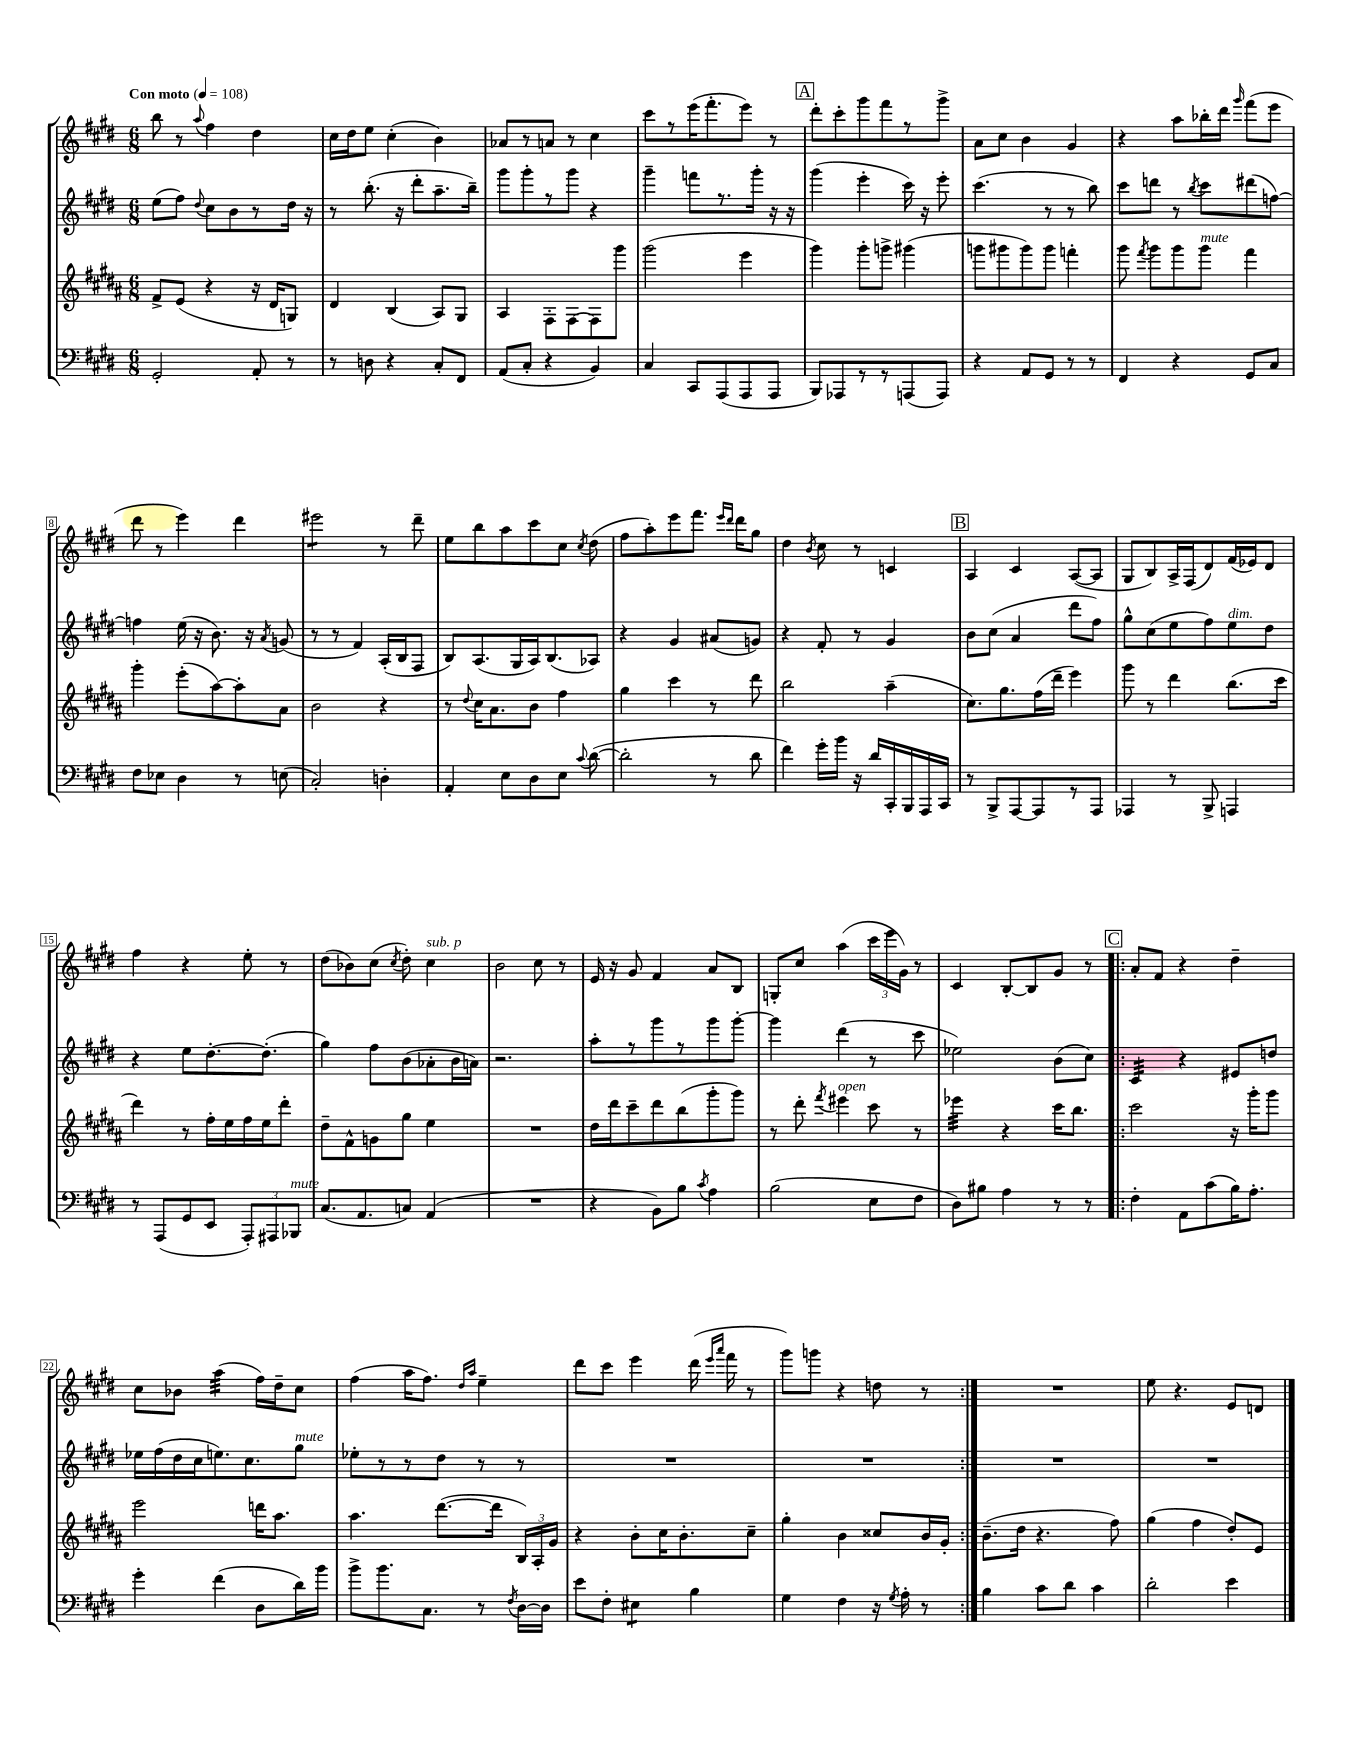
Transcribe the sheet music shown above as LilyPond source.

<<
\new StaffGroup <<
\new Staff = "s0" {
    \clef treble \key e \major \numericTimeSignature \time 6/8 \tempo "Con moto" 4 = 108
    \autoBeamOff b''8 r8 \appoggiatura { a''8 } fis''4 dis''4 |
    cis''16[ dis''16 e''8] cis''4-.( b'4) |
    aes'8[ r8 a'8] r8 cis''4 |
    cis'''8[ r8 e'''16( fis'''8.-. e'''8]) r8 |
    \mark \markup { \box "A" } dis'''8[-. cis'''8-. gis'''8 fis'''8 r8 gis'''8]-> |
    a'8[ cis''8] b'4 gis'4 |
    r4 a''8[ bes''16-. dis'''16] \grace { gis'''16 } fis'''8[( e'''8] |
    dis'''8 r8 e'''4) dis'''4 |
    eis'''2:8 r8 dis'''8-- |
    e''8[ b''8 a''8 cis'''8 cis''8] \acciaccatura { cis''8 } dis''8( |
    fis''8[ a''8-.) e'''8 fis'''8.] \grace { e'''16[ dis'''16] } dis'''16[ gis''8] |
    dis''4 \acciaccatura { b'8 } cis''8 r8 c'4 |
    \mark \markup { \box "B" } a4 cis'4 a8[~( a8] |
    gis8[ b8) a16-> fis16( dis'8) fis'16( ees'16) dis'8] |
    fis''4 r4 e''8-. r8 |
    dis''8[( bes'8) cis''8]( \acciaccatura { cis''8 } dis''8-.) cis''4^\markup { \italic "sub. p" } |
    b'2 cis''8 r8 |
    e'16 r16 gis'8 fis'4 a'8[ b8] |
    g8[-. cis''8] a''4( \tuplet 3/2 { cis'''16[ e'''16 gis'16]) } r8 |
    cis'4 b8[~-. b8 gis'8] r8 |
    \repeat volta 2 { \mark \markup { \box "C" } a'8[-. fis'8] r4 dis''4-- |
    cis''8[ bes'8] a''4:32( fis''16[) dis''16-- cis''8] |
    fis''4( a''16[ fis''8.]) \grace { dis''16[ a''16] } e''4-- |
    dis'''8[ cis'''8] e'''4 dis'''16( \grace { e'''16[ a'''16] } fis'''16 r8 |
    gis'''8[) g'''8] r4 d''8 r8 | }
    R2. |
    e''8 r4. e'8[ d'8] \bar "|." |
}
\new Staff = "s1" {
    \clef treble \key e \major \numericTimeSignature \time 6/8
    \autoBeamOff e''8[( fis''8]) \appoggiatura { dis''8 } cis''8[ b'8 r8 dis''16] r16 |
    r8 b''8.-.( r16 dis'''8[-. a''8.-- b''16]--) |
    gis'''8[ gis'''8-. r8 gis'''8] r4 |
    gis'''4-- f'''8[ r8. gis'''16]-. r16 r16 |
    \mark \markup { \box "A" } gis'''4( e'''4-. cis'''16) r16 e'''8-. |
    cis'''4.( r8 r8 b''8) |
    cis'''8[ d'''8] r8 \acciaccatura { b''8 } cis'''8[ dis'''8( f''8]~) |
    f''4 e''16( r16 b'8.) r16 \acciaccatura { a'8 } g'8( |
    r8 r8 fis'4) a16[-.( b16 fis8] |
    b8[) a8.( gis16 a16) b8.( aes8]) |
    r4 gis'4 ais'8[( g'8]) |
    r4 fis'8-. r8 gis'4 |
    \mark \markup { \box "B" } b'8[ cis''8]( a'4 dis'''8[ fis''8]) |
    gis''8[-^ cis''8( e''8 fis''8) e''8^\markup { \italic "dim." } dis''8] |
    r4 e''8[ dis''8.~-. dis''8.]-.( |
    gis''4) fis''8[ b'8( aes'8-. b'16 a'16]) |
    r2. |
    a''8[-. r8 gis'''8 r8 gis'''8 gis'''8]~-. |
    gis'''4 dis'''4( r8 cis'''8 |
    ees''2) b'8[( cis''8]) |
    \repeat volta 2 { \mark \markup { \box "C" } cis'4:32 r4 eis'8[ d''8] |
    ees''16[ fis''16( dis''16 cis''16 e''8.) cis''8. gis''8]^\markup { \italic "mute" } |
    ees''8[-. r8 r8 dis''8] r8 r8 |
    R2. |
    R2. | }
    R2. |
    R2. \bar "|." |
}
\new Staff = "s2" {
    \clef treble \key b \major \numericTimeSignature \time 6/8
    \autoBeamOff fis'8[-> e'8]( r4 r16 dis'16[ g8]) |
    dis'4 b4( ais8[) gis8] |
    ais4 fis8[-. fis8~ fis8 gis'''8] |
    gis'''2( e'''4 |
    \mark \markup { \box "A" } gis'''4) gis'''8[-. g'''8]-> gis'''4( |
    g'''8[ gis'''8 gis'''8) gis'''8] f'''4-. |
    gis'''8 \acciaccatura { fis'''8 } gis'''8[ gis'''8 gis'''8]^\markup { \italic "mute" } fis'''4 |
    gis'''4-. e'''8[-.( ais''8~) ais''8-. ais'8] |
    b'2 r4 |
    r8 \appoggiatura { dis''8 } cis''16[ ais'8. b'8] fis''4 |
    gis''4 cis'''4 r8 dis'''8 |
    b''2 ais''4--( |
    \mark \markup { \box "B" } cis''8.[) gis''8. fis''16( dis'''16]-- e'''4) |
    gis'''8 r8 dis'''4 b''8.[( cis'''16] |
    dis'''4) r8 fis''16[-. e''16 fis''16 e''16 dis'''8]-. |
    dis''8[-- fis'8-^ g'8 gis''8] e''4 |
    R2. |
    dis''16[ dis'''16 cis'''8-- dis'''8 b''8( gis'''8-. gis'''8]) |
    r8 dis'''8-. \acciaccatura { fis'''8 } eis'''4^\markup { \italic "open" } cis'''8 r8 |
    ees'''4:32 r4 cis'''16[ b''8.] |
    \repeat volta 2 { \mark \markup { \box "C" } cis'''2 r16 gis'''16[-. gis'''8] |
    e'''2 d'''16[ ais''8.] |
    ais''4. dis'''8.[~( dis'''16] \tuplet 3/2 { b16[) ais16-. gis'16] } |
    r4 b'8[-. cis''16 b'8.-. cis''8]-- |
    gis''4-. b'4 cisis''8[ b'16 gis'16]-. | }
    b'8.[--( dis''16] r4. fis''8) |
    gis''4( fis''4 dis''8[-.) e'8] \bar "|." |
}
\new Staff = "s3" {
    \clef bass \key e \major \numericTimeSignature \time 6/8
    \autoBeamOff gis,2-. a,8-. r8 |
    r8 d8 r4 cis8[-. fis,8] |
    a,8[( cis8]-. r4 b,4) |
    cis4 cis,8[ a,,8( a,,8 a,,8] |
    \mark \markup { \box "A" } b,,8[) aes,,8 r8 r8 a,,8( a,,8]) |
    r4 a,8[ gis,8] r8 r8 |
    fis,4 r4 gis,8[ cis8] |
    fis8[ ees8] dis4 r8 e8( |
    cis2-.) d4-. |
    a,4-. e8[ dis8 e8] \appoggiatura { cis'8 } dis'8~( |
    dis'2-. r8 dis'8 |
    fis'4) gis'16[-. b'16] r16 dis'16[ cis,16-. b,,16 a,,16 cis,16] |
    \mark \markup { \box "B" } r8 b,,8[-> a,,8~ a,,8 r8 a,,8] |
    aes,,4 r8 b,,8-> a,,4 |
    r8 a,,8[( gis,8 e,8] \tuplet 3/2 { a,,8[-.) ais,,8 bes,,8]^\markup { \italic "mute" } } |
    cis8.[( a,8. c8]) a,4( |
    R2. |
    r4 b,8[) b8] \acciaccatura { cis'8 } a4 |
    b2( e8[ fis8] |
    dis8[) bis8] a4 r8 r8 |
    \repeat volta 2 { \mark \markup { \box "C" } fis4-. a,8[ cis'8( b16) a8.]-. |
    gis'4-. fis'4( dis8[ dis'16) b'16] |
    b'8[-> b'8. cis8.] r8 \acciaccatura { fis8 } dis16[~ dis16] |
    e'8[ fis8]-. eis4:8 b4 |
    gis4 fis4 r16 \acciaccatura { gis8 } a16-. r8 | }
    b4 cis'8[ dis'8] cis'4 |
    dis'2-. e'4 \bar "|." |
}
>>
>>
\layout { \context { \Score \override BarNumber.stencil = #(make-stencil-boxer 0.1 0.3 ly:text-interface::print) } }
